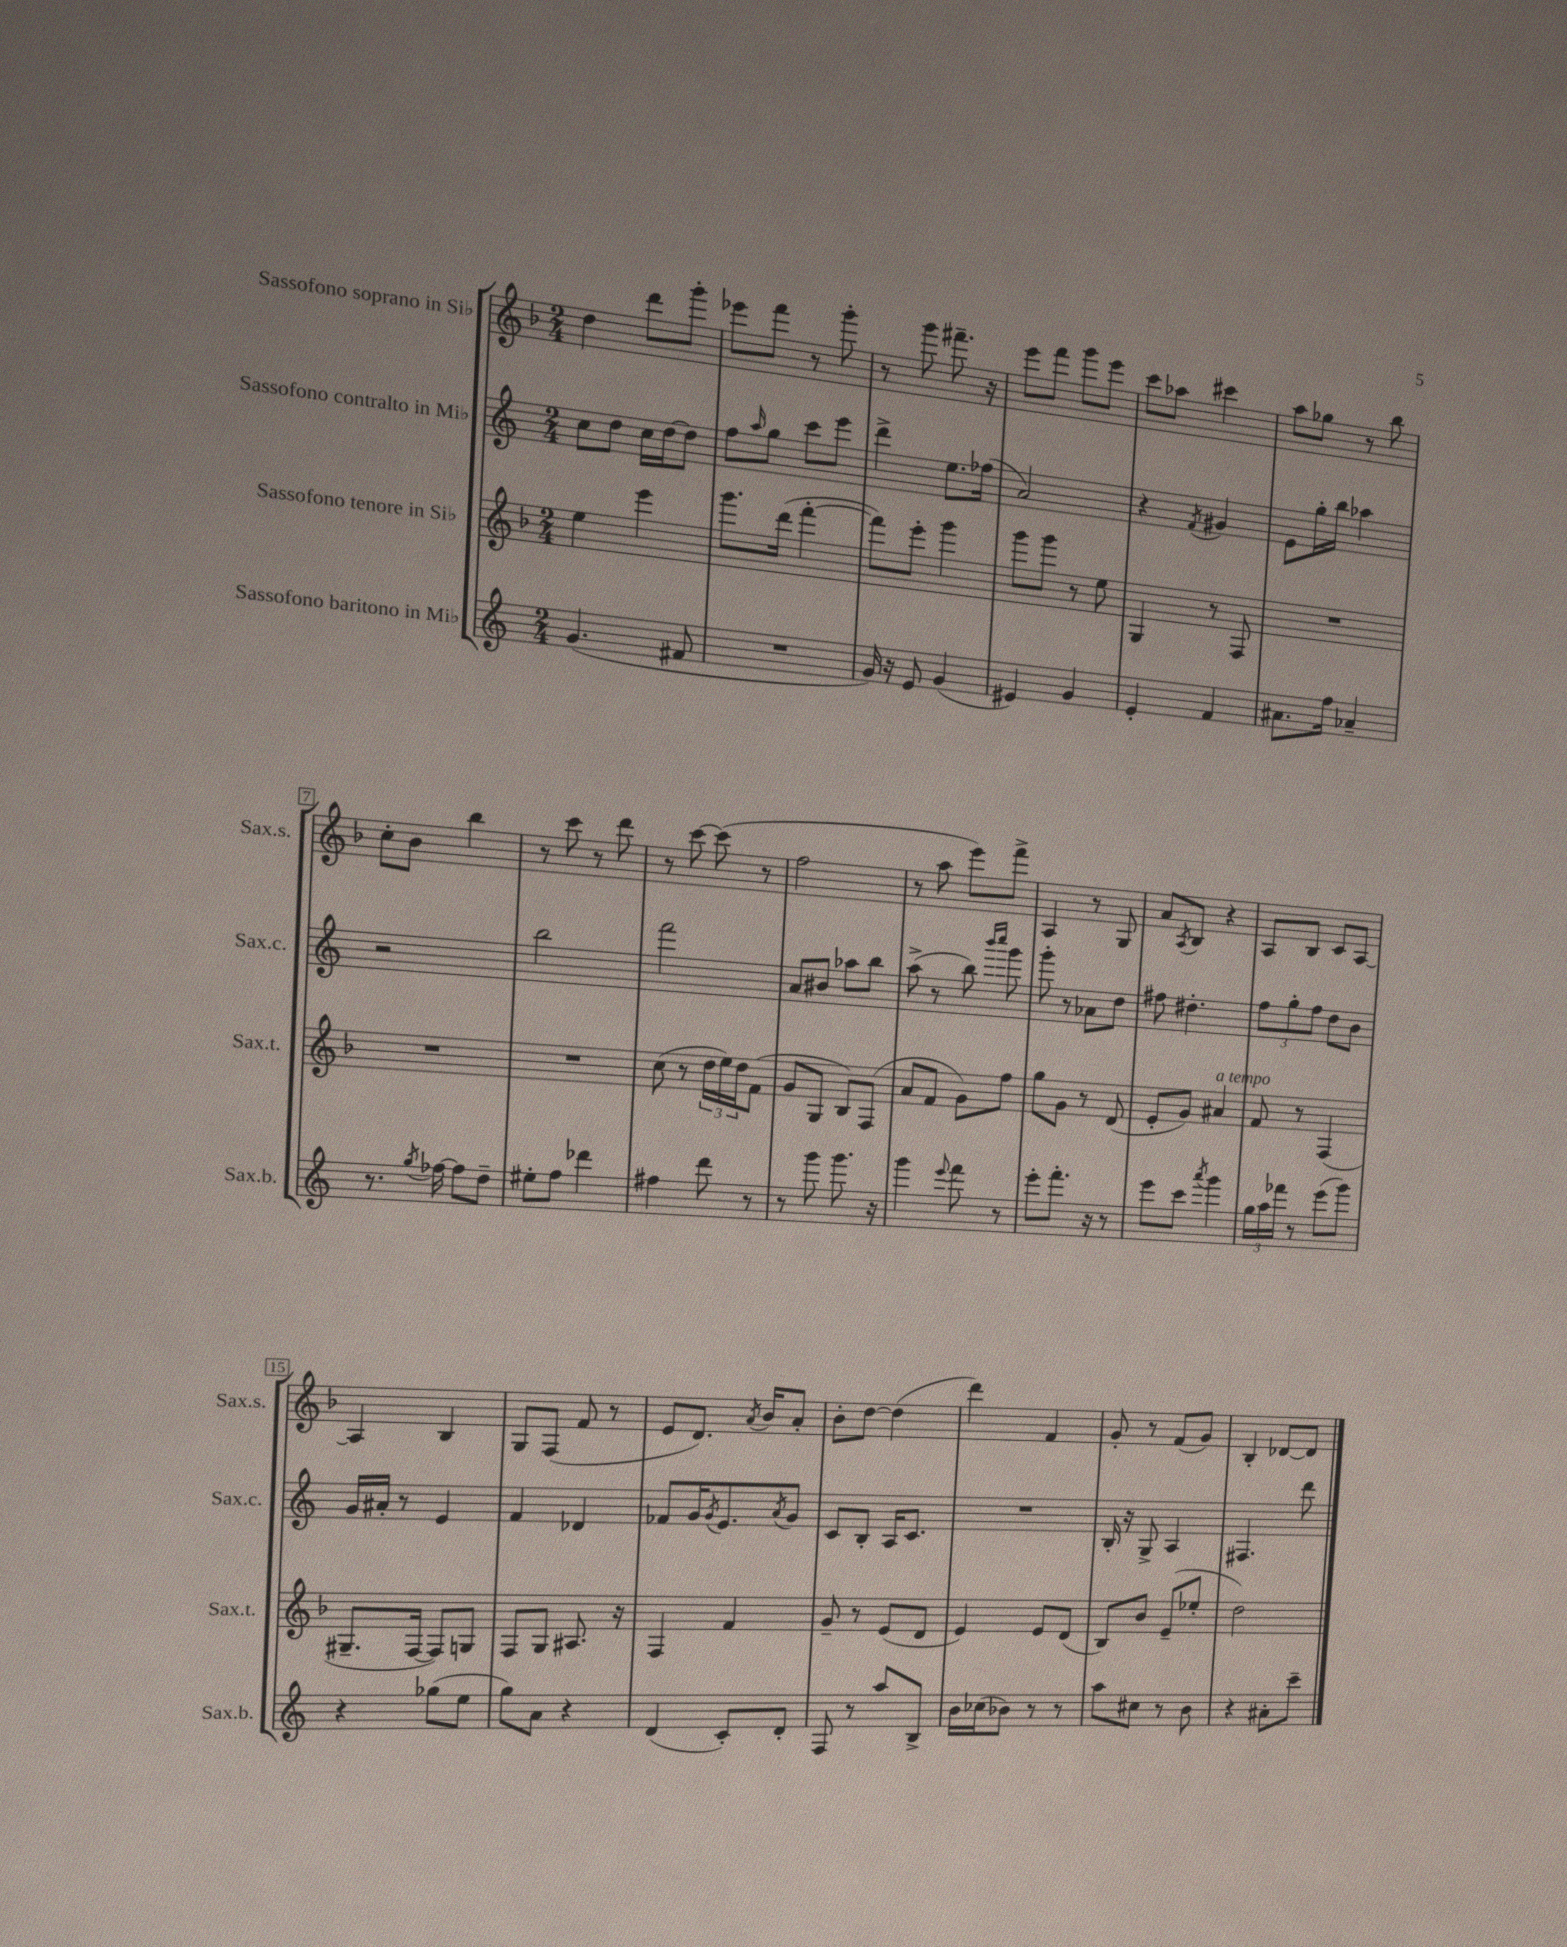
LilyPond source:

<<
\new StaffGroup <<
\new Staff = "s0" \with { instrumentName = "Sassofono soprano in Sib" shortInstrumentName = "Sax.s." } {
    \clef treble \key f \major \numericTimeSignature \time 2/4
    d''4 d'''8 g'''8-. |
    ees'''8 f'''8 r8 g'''8-. |
    r8 g'''8 fis'''8.-- r16 |
    e'''8 f'''8 g'''8 e'''8 |
    c'''8 aes''8 cis'''4 |
    a''8 ges''8 r8 bes''8 |
    c''8-. bes'8 bes''4 |
    r8 c'''8 r8 d'''8 |
    r8 c'''8~ c'''8( r8 |
    f''2 |
    r8 a''8 e'''8) f'''8-> |
    a4 r8 g8 |
    a'8 \acciaccatura { a8 } bes8 r4 |
    a8 bes8 c'8 a8~ |
    a4 bes4 |
    g8 f8( f'8 r8 |
    e'8 d'8.) \acciaccatura { a'8 } bes'16 a'8-. |
    bes'8-. d''8~ d''4( |
    d'''4) f'4 |
    g'8-. r8 f'8( g'8) |
    bes4-. des'8~ des'8 \bar "|." |
}
\new Staff = "s1" \with { instrumentName = "Sassofono contralto in Mib" shortInstrumentName = "Sax.c." } {
    \clef treble \key c \major \numericTimeSignature \time 2/4
    c''8 d''8 c''16 d''16~ d''8 |
    f''8 \grace { a''16 } g''8 c'''8 e'''8 |
    d'''4-> e''8. fes''16( |
    a'2) |
    r4 \acciaccatura { f'8 } gis'4 |
    e'8 g''16-. b''16 aes''4 |
    r2 |
    b''2 |
    f'''2 |
    a'8 bis'8 aes''8 b''8 |
    a''8->( r8 b''8) \grace { b'''16 c''''16 } g'''8 |
    g'''8-. r8 aes'8 d''8 |
    fis''8 dis''4.-. |
    \tuplet 3/2 { f''8 g''8-. f''8 } d''8 b'8 |
    g'16 ais'16-. r8 e'4 |
    f'4 des'4 |
    fes'8 g'16 \acciaccatura { g'8 } e'8. \acciaccatura { a'8 } g'8 |
    c'8 b8-. a16 c'8. |
    R2 |
    b16-. r16 g8-> a4 |
    fis4. d'''8 \bar "|." |
}
\new Staff = "s2" \with { instrumentName = "Sassofono tenore in Sib" shortInstrumentName = "Sax.t." } {
    \clef treble \key f \major \numericTimeSignature \time 2/4
    e''4 e'''4 |
    g'''8. d'''16( f'''4~-. |
    f'''8) e'''8-. g'''4 |
    g'''8 g'''8 r8 e''8 |
    g4 r8 f8 |
    R2 |
    R2 |
    R2 |
    c''8( r8 \tuplet 3/2 { d''16 e''16) d''16 } f'8( |
    g'8 g8 bes8) f8( |
    a'8 f'8 g'8) f''8 |
    g''8 g'8 r8 d'8( |
    e'8-. g'8) ais'4^\markup { \italic "a tempo" } |
    f'8 r8 f4( |
    gis8.-- f16~ f8) g8 |
    f8 g8 ais8. r16 |
    f4 f'4 |
    g'8-- r8 e'8( d'8 |
    e'4) e'8 d'8( |
    bes8) bes'8 e'8--( ees''8-. |
    d''2) \bar "|." |
}
\new Staff = "s3" \with { instrumentName = "Sassofono baritono in Mib" shortInstrumentName = "Sax.b." } {
    \clef treble \key c \major \numericTimeSignature \time 2/4
    g'4.( fis'8 |
    R2 |
    g'16) r16 e'8 g'4( |
    eis'4) g'4 |
    e'4-. f'4 |
    ais'8. f''16 aes'4-- |
    r8. \acciaccatura { g''8 } fes''16~ fes''8 d''8-- |
    eis''8-. f''8 des'''4 |
    fis''4 d'''8 r8 |
    r8 g'''8 g'''8. r16 |
    g'''4 \appoggiatura { e'''8 } f'''8 r8 |
    e'''8-. f'''8.-. r16 r8 |
    e'''8 c'''8 \acciaccatura { a'''8 } g'''4 |
    \tuplet 3/2 { g''16 a''16 fes'''16 } r8 e'''8( g'''8) |
    r4 ges''8( e''8 |
    g''8) a'8 r4 |
    d'4( c'8-.) d'8-. |
    f8 r8 a''8 b8-> |
    b'16 ces''16( bes'8) r8 r8 |
    a''8 cis''8 r8 b'8 |
    r4 ais'8-. c'''8-- \bar "|." |
}
>>
>>
\layout { \context { \Score \override BarNumber.stencil = #(make-stencil-boxer 0.1 0.3 ly:text-interface::print) } }
